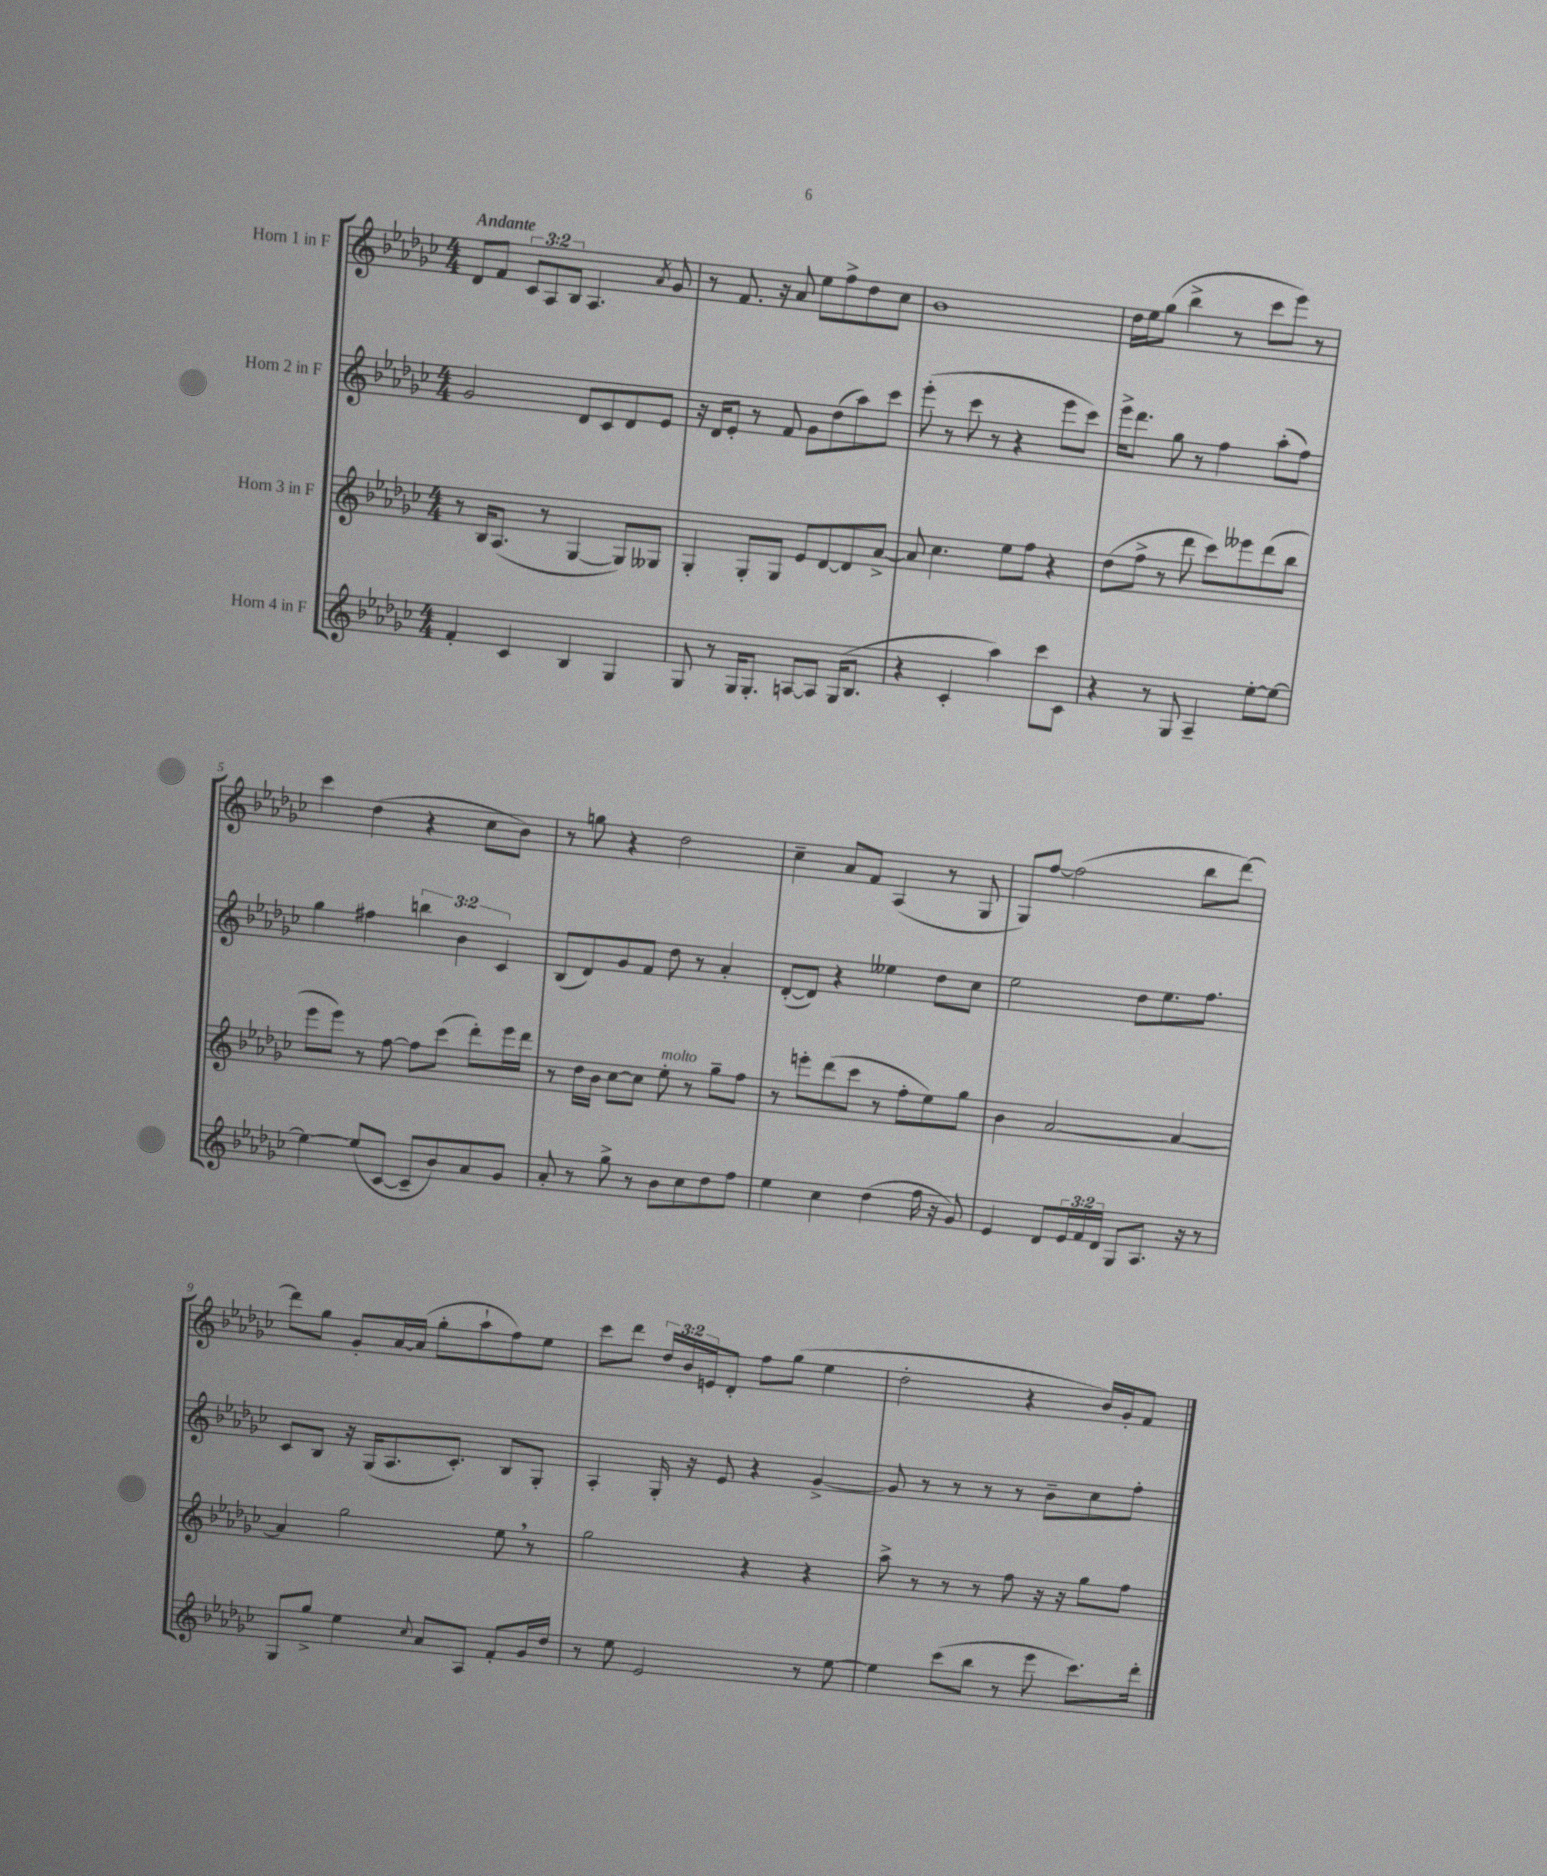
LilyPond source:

<<
\new StaffGroup <<
\new Staff = "s0" \with { instrumentName = "Horn 1 in F" } {
    \clef treble \key ges \major \numericTimeSignature \time 4/4 \override Staff.TupletNumber.text = #tuplet-number::calc-fraction-text \tempo "Andante"
    des'8 f'8 \tuplet 3/2 { ces'8 aes8 bes8 } aes4. \acciaccatura { aes'8 } ges'8 |
    r8 f'8. r16 aes'8 ees''8 f''8-> des''8 ces''8 |
    bes'1 |
    des''16 ees''16 ges''8( bes''4-> r8 ces'''8 ees'''8) r8 |
    ces'''4 des''4( r4 ces''8 bes'8) |
    r8 g''8 r4 des''2 |
    ces''4-- aes'8 f'8 aes4( r8 ges8 |
    ges8) f''8~ f''2( bes''8 des'''8~) |
    des'''8 ges''8 ges'8-. aes'16~ aes'16( ges''8-. aes''8-! f''8) ees''8 |
    ces'''8 des'''8 \tuplet 3/2 { des''16 bes'16 e'16 } des'8-. f''8 ges''8( ees''4 |
    des''2-. r4 bes'16) ges'16-. f'8 \bar "|." |
}
\new Staff = "s1" \with { instrumentName = "Horn 2 in F" } {
    \clef treble \key ges \major \numericTimeSignature \time 4/4 \override Staff.TupletNumber.text = #tuplet-number::calc-fraction-text
    ges'2 des'8 ces'8 des'8 ees'8 |
    r16 des'16 ees'8-. r8 f'8 ges'8 des''8( aes''8) ces'''8 |
    ees'''8-.( r8 ces'''8 r8 r4 ees'''8 ces'''8) |
    ees'''16-> des'''8. ges''8 r8 f''4 aes''8-.( f''8) |
    ges''4 fis''4 \tuplet 3/2 { b''4 bes'4 ces'4 } |
    bes8( des'8) ges'8 f'8 des''8 r8 aes'4-. |
    des'8~-.( des'8) r4 eeses''4 des''8 ces''8 |
    ees''2 des''8 ees''8. f''8. |
    ces'8 bes8 r16 ges16( aes8. ces'8.-.) bes8 ges8-. |
    aes4-. ges16-. r16 ees'8 r4 ges'4~-> |
    ges'8 r8 r8 r8 r8 bes'8-- ces''8 f''8-. \bar "|." |
}
\new Staff = "s2" \with { instrumentName = "Horn 3 in F" } {
    \clef treble \key ges \major \numericTimeSignature \time 4/4
    r8 bes16 aes8.( r8 ges4~ ges8) geses8 |
    ges4-. ges8-. ges8 ees'8 des'8~ des'8 aes'8~-> |
    aes'8 ces''4. ees''8 f''8 r4 |
    des''8( f''8-> r8 des'''8 ces'''8) eeses'''8 des'''8( bes''8 |
    ees'''8 ees'''8) r8 f''8~ f''8 ces'''8( des'''8-.) ees'''16 des'''16 |
    r8 des''16 bes'16 ces''8~ ces''8 ees''8-.^\markup { \italic "molto" } r8 ges''8-- f''8 |
    r8 e'''8-. des'''8( ces'''8 r8 f''8-. ees''8) ges''8 |
    bes'4 aes'2~ aes'4~ |
    aes'4 ges''2 ees''8 \breathe r8 |
    ges''2 r4 r4 |
    aes''8-> r8 r8 r8 f''8 r16 r16 ges''8 f''8 \bar "|." |
}
\new Staff = "s3" \with { instrumentName = "Horn 4 in F" } {
    \clef treble \key ges \major \numericTimeSignature \time 4/4 \override Staff.TupletNumber.text = #tuplet-number::calc-fraction-text
    f'4-. ces'4 bes4 ges4 |
    ges8 r8 ges16 ges8.-. a8~ a8 ges16( bes8. |
    r4 ces'4-. aes''4) ces'''8 ces'8 |
    r4 r8 ges8 aes4-- ees''8~-. ees''8~ |
    ees''4~ ees''8( ces'8~ ces'8-- bes'8) aes'8 ges'8 |
    aes'8-. r8 ges''8-> r8 bes'8 ces''8 des''8 f''8 |
    ees''4 ces''4 des''4( f''16 r16 ges'8) |
    ees'4 des'8 \tuplet 3/2 { ees'16 f'16 des'16 } ges8 aes8. r16 r8 |
    ges8 ges''8-> ees''4 \appoggiatura { ces''8 } aes'8 aes8 f'8-. ges'16 des''16 |
    r8 ees''8 ees'2 r8 ees''8~ |
    ees''4 ces'''8( bes''8 r8 ees'''8 ces'''8.) des'''16-. \bar "|." |
}
>>
>>
